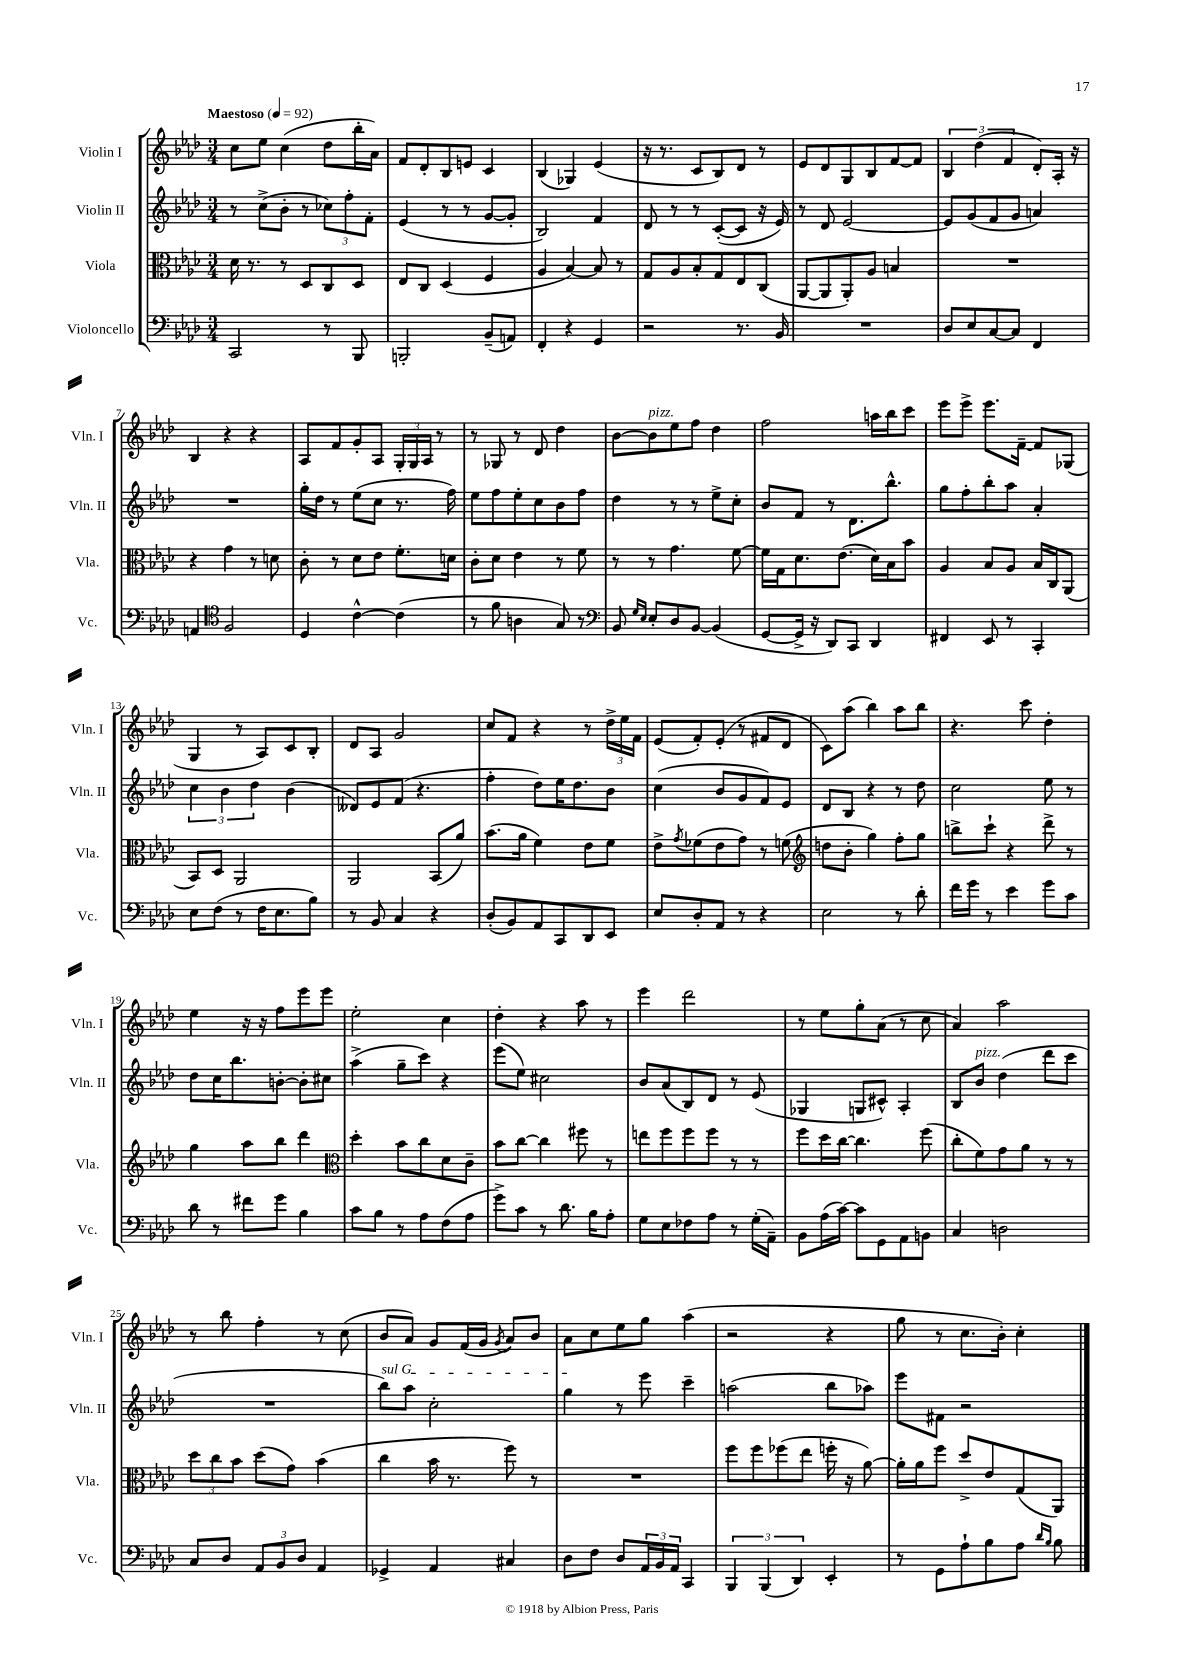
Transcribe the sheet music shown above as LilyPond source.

<<
\new StaffGroup <<
\new Staff = "s0" \with { instrumentName = "Violin I" shortInstrumentName = "Vln. I" } {
    \clef treble \key aes \major \numericTimeSignature \time 3/4 \tempo "Maestoso" 4 = 92
    c''8 ees''8 c''4( des''8 bes''16-. aes'16) |
    f'8 des'8-. bes8 e'8 c'4 |
    bes4( ges4) ees'4( |
    r16 r8. c'8 bes8) des'8 r8 |
    ees'8 des'8 g8 bes8 f'8~ f'8 |
    \tuplet 3/2 { bes4 des''4( f'4 } des'8-.) aes16-. r16 |
    bes4 r4 r4 |
    aes8 f'8 g'8-. aes8 \tuplet 3/2 { g16-. g16 aes16 } r8 |
    r8 ges8 r8 des'8 des''4 |
    bes'8~ bes'8^\markup { \italic "pizz." } ees''8 f''8 des''4 |
    f''2 a''16 bes''16 c'''8 |
    ees'''8 ees'''8-> ees'''8. f'16~-- f'8 ges8( |
    g4 r8 aes8) c'8 bes8-. |
    des'8 aes8 g'2 |
    c''8 f'8 r4 r8 \tuplet 3/2 { des''16-> ees''16 f'16 } |
    ees'8( f'8-.) ees'8-.( r8 fis'8 des'8 |
    c'8) aes''8( bes''4) aes''8 bes''8 |
    r4. c'''8 des''4-. |
    ees''4 r16 r16 f''8 ees'''8 ees'''8 |
    ees''2-. c''4 |
    des''4-. r4 aes''8 r8 |
    ees'''4 des'''2 |
    r8 ees''8 g''8-. aes'8( r8 c''8 |
    aes'4) aes''2 |
    r8 bes''8 f''4-. r8 c''8( |
    bes'8 aes'8) g'8 f'16( g'16 \acciaccatura { g'8 } aes'8) bes'8 |
    aes'8 c''8 ees''8 g''8 aes''4( |
    r2 r4 |
    g''8 r8 c''8. bes'16-.) c''4-. \bar "|." |
}
\new Staff = "s1" \with { instrumentName = "Violin II" shortInstrumentName = "Vln. II" } {
    \clef treble \key aes \major \numericTimeSignature \time 3/4
    r8 c''8->( bes'8-. r8 \tuplet 3/2 { ces''8) f''8-. f'8-. } |
    ees'4( r8 r8 g'8~ g'8-. |
    bes2) f'4 |
    des'8 r8 r8 c'8~-.( c'8 r16 ees'16) |
    r8 des'8 ees'2~ |
    ees'8 g'8( f'8 g'8 a'4) |
    R2. |
    g''16-. des''16 r8 ees''8( c''8 r8. f''16) |
    ees''8 f''8 ees''8-. c''8 bes'8 f''8 |
    des''4 r8 r8 ees''8-> c''8-. |
    bes'8 f'8 r8 des'8. bes''8.-^ |
    g''8 f''8-. bes''8-. aes''8 aes'4-. |
    \tuplet 3/2 { c''4 bes'4 des''4 } bes'4( |
    deses'8) ees'8 f'8( r4. |
    f''4-. des''8) ees''16 des''8. bes'8 |
    c''4( bes'8 g'8 f'8) ees'8 |
    des'8 bes8 r4 r8 des''8 |
    c''2 ees''8 r8 |
    des''8 c''16 bes''8. b'8~-. b'8-. cis''8 |
    aes''4->( g''8-- c'''8) r4 |
    ees'''8( ees''8) cis''2 |
    bes'8 aes'8( bes8) des'8 r8 ees'8( |
    ges4 g8 cis'8-^) aes4-. |
    bes8 bes'8^\markup { \italic "pizz." } des''4( des'''8 c'''8 |
    R2. |
    \once \override TextSpanner.bound-details.left.text = \markup { \italic "sul G" } bes''8\startTextSpan) aes''8 c''2-. |
    g''4\stopTextSpan r8 ees'''8 c'''4-- |
    a''2( bes''8 aes''8) |
    ees'''8 fis'8 r2 \bar "|." |
}
\new Staff = "s2" \with { instrumentName = "Viola" shortInstrumentName = "Vla." } {
    \clef alto \key aes \major \numericTimeSignature \time 3/4
    des'16 r8. r8 des8 c8 des8 |
    ees8 c8 des4( f4 |
    aes4 bes4~) bes8 r8 |
    g8 aes8 bes8-. g8 ees8 c8( |
    aes,8~ aes,8 aes,8-.) aes8 b4 |
    R2. |
    r4 g'4 r8 d'8 |
    c'8-. r8 des'8 ees'8 f'8.-. d'16 |
    c'8-. des'8 ees'4 r8 f'8 |
    r8 r8 g'4. f'8~ |
    f'16 g16 des'8. ees'8.( des'16) bes16 bes'8 |
    aes4 bes8 aes8 bes16 c16 aes,8( |
    bes,8) des8 aes,2 |
    aes,2 bes,8( aes'8) |
    bes'8.( aes'16 f'4) ees'8 f'8 |
    ees'8-> \acciaccatura { g'8 } fes'8( ees'8 g'8) r8 f'8( |
    \clef treble d''8 bes'8-. g''4) f''8-. g''8 |
    b''8-> c'''8-! r4 des'''8-> r8 |
    g''4 aes''8 bes''8 des'''4 |
    \clef alto des''4-. bes'8 c''8 des'8 c'8-- |
    bes'8 c''8~ c''4 fis''8 r8 |
    e''8 f''8 f''8 f''8 r8 r8 |
    f''8 des''16 c''16~ c''4. f''8( |
    c''8-. f'8) g'8 aes'8 r8 r8 |
    \tuplet 3/2 { des''8 c''8 bes'8 } des''8( g'8) bes'4( |
    c''4 bes'16 r8. f''8) r8 |
    R2. |
    f''8 f''8 fes''8( ees''8 f''16-. r16 aes'8~) |
    aes'16-. aes'16 f''8 des''8-> ees'8 g8( aes,8) \bar "|." |
}
\new Staff = "s3" \with { instrumentName = "Violoncello" shortInstrumentName = "Vc." } {
    \clef bass \key aes \major \numericTimeSignature \time 3/4
    c,2 r8 bes,,8 |
    b,,2-. bes,8--( a,8) |
    f,4-. r4 g,4 |
    r2 r8. bes,16 |
    R2. |
    des8 ees8 c8~ c8 f,4 |
    a,4 \clef tenor f2 |
    des4 c'4~-^ c'4( |
    r8 f'8 a4 g8) r8 |
    \clef bass bes,8 \grace { g16 ees16 } ees8-. des8 bes,8~ bes,4( |
    g,8~ g,16-> r16 des,8) c,8 des,4 |
    fis,4 ees,8 r8 c,4-. |
    ees8 f8( r8 f16 ees8. bes8) |
    r8 bes,8 c4 r4 |
    des8-.( bes,8) aes,8 c,8 des,8 ees,8 |
    ees8 des8-. aes,8 r8 r4 |
    ees2 r8 des'8-. |
    f'16 g'16 r8 ees'4 g'8 c'8 |
    des'8 r8 fis'8 g'8 bes4 |
    c'8 bes8 r8 aes8 f8( aes8 |
    g'8->) c'8 r8 des'8. bes16 aes8-. |
    g8 ees8 fes8 aes8 r8 g16-.( aes,16--) |
    bes,8 aes16( c'16~) c'8 g,8 aes,8 b,8 |
    c4 d2 |
    c8 des8 \tuplet 3/2 { aes,8 bes,8 des8 } aes,4 |
    ges,4-> aes,4 cis4 |
    des8 f8 des8 \tuplet 3/2 { aes,16 bes,16 aes,16 } c,4 |
    \tuplet 3/2 { bes,,4 bes,,4( des,4) } ees,4-. |
    r8 g,8 aes8-! bes8 aes8 \grace { des'16 bes16 } bes8 \bar "|." |
}
>>
>>
